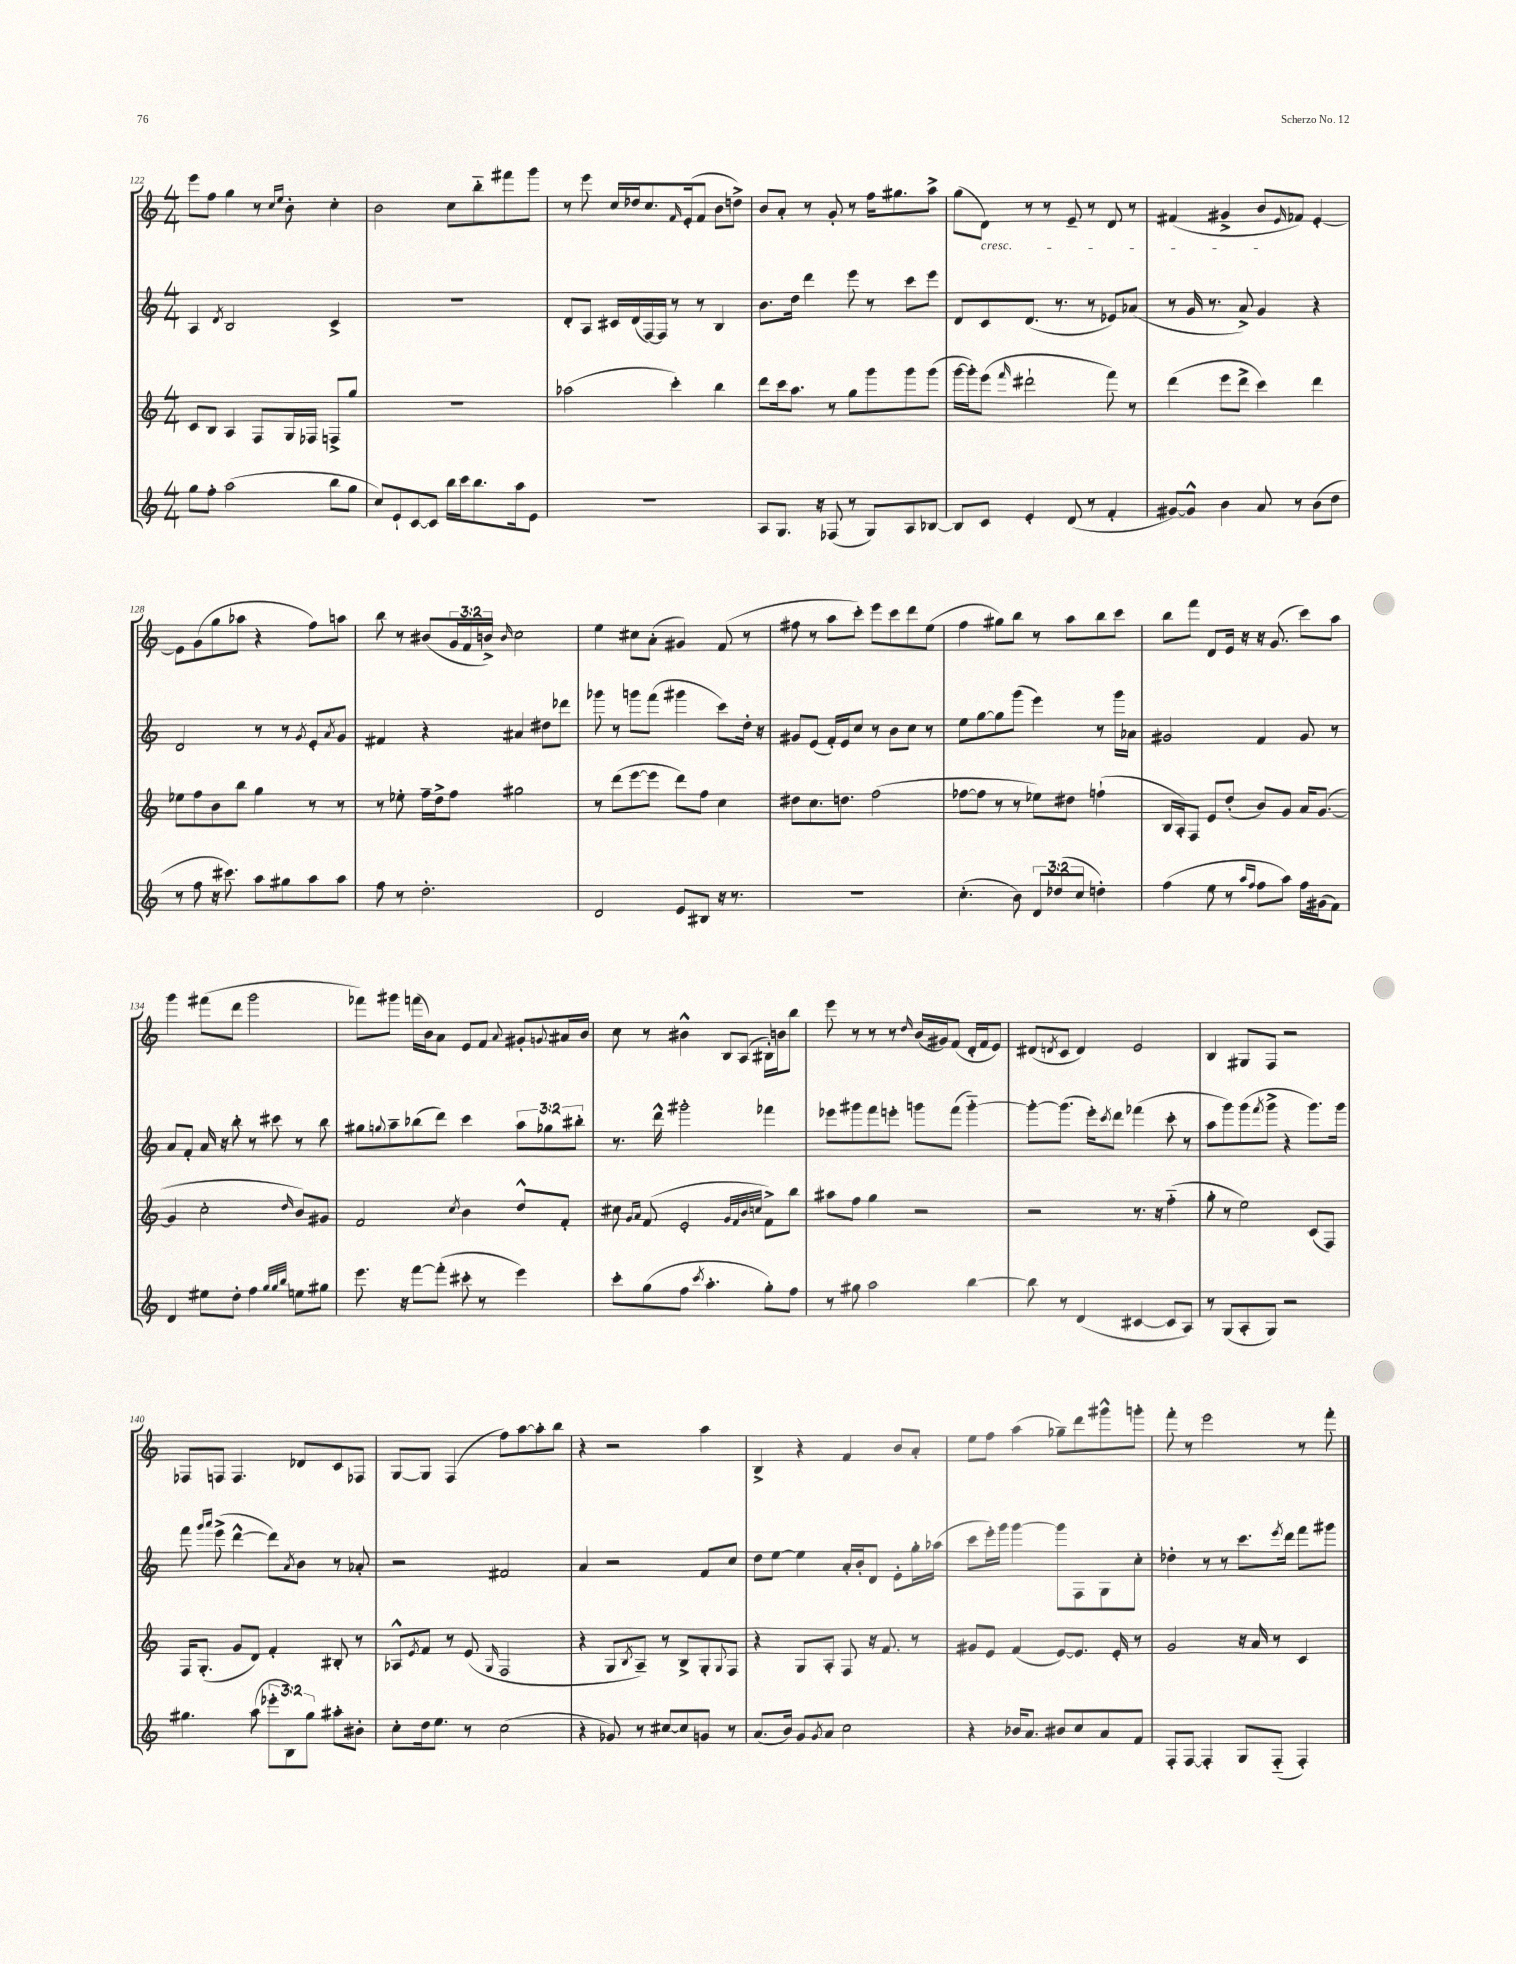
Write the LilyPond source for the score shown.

<<
\new StaffGroup <<
\new Staff = "s0" {
    \clef treble \key c \major \numericTimeSignature \time 4/4 \override Staff.TupletNumber.text = #tuplet-number::calc-fraction-text
    e'''8 f''8 g''4 r8 \grace { c''16 e''16 } b'8-. c''4-. |
    b'2 c''8 b''8-_ fis'''8 g'''8 |
    r8 e'''8 c''16 des''16 c''8. \grace { f'16 } e'16-.( f'8 b'8 d''8->) |
    b'8 a'8-. r8 g'8-. r8 f''16 gis''8. a''8-> |
    g''8( d'8\cresc) r8 r8 e'8-- r8 d'8 r8 |
    fis'4( gis'4-> b'8\! \grace { e'16 } fes'8) e'4~-. |
    e'8 g'8( g''8 aes''8 r4 f''8) a''8 |
    b''8 r8 bis'8( \tuplet 3/2 { g'16 f'16 b'16->) } \grace { b'16 } c''2 |
    e''4 cis''8 a'8-.( gis'4) f'8( r8 |
    fis''8 r8 a''8 c'''8-.) e'''8 c'''8 d'''8 e''8( |
    f''4 gis''8) b''8 r8 a''8 b''8 c'''8 |
    b''8 f'''8 d'8 e'16 r16 r16 g'8.( c'''8) a''8 |
    g'''4 fis'''8( d'''8 g'''2 |
    fes'''8) gis'''8 f'''16( b'16) a'8 e'8 f'8 \appoggiatura { a'8 } gis'8-. \appoggiatura { g'8 } ais'16 b'16 |
    c''8 r8 bis'4-^ b8 a8( bis16-.) b'16 b''8 |
    e'''8 r8 r8 r8 \grace { d''16 } b'16( gis'16) f'8( d'16-. f'16 e'8) |
    dis'8( \acciaccatura { d'8 } c'8 d'4) e'2 |
    b4 gis8 f8 r2 |
    fes8 f8 f4. des'8 c'8 fes8 |
    g8~ g8 f4( f''8) a''8~ a''8-. b''8 |
    r4 r2 a''4 |
    b4-> r4 f'4 b'8 a'8-. |
    e''8 f''8 a''4( ges''8--) d'''8 gis'''8-^ g'''8-. |
    f'''8-. r8 e'''2 r8 f'''8-. \bar "|." |
}
\new Staff = "s1" {
    \clef treble \key c \major \numericTimeSignature \time 4/4 \override Staff.TupletNumber.text = #tuplet-number::calc-fraction-text
    a4 \acciaccatura { d'8 } b2 c'4-> |
    R1 |
    d'8-. a8 cis'16 d'16( f16~) f16 r8 r8 b4 |
    b'8. d''16 d'''4 e'''8 r8 c'''8 e'''8 |
    d'8 c'8 d'8.( r8. r8 ees'8) aes'8( |
    r8 g'16 r8. a'8->) g'4 r4 |
    d'2 r8 r8 \acciaccatura { g'8 } e'8-. \acciaccatura { a'8 } g'8 |
    fis'4 r4 ais'4 dis''8 des'''8 |
    ges'''8 r8 g'''8 f'''8( gis'''4 c'''8) d''16-. r16 |
    gis'8 e'8( f'16-.) e'16 c''8 r8 b'8 c''8 r8 |
    e''8 g''8~ g''8 g'''8( e'''4) r8 g'''16 aes'16 |
    gis'2 f'4 gis'8 r8 |
    a'8 f'8-. a'16 r16 b''8-. r8 cis'''8 r8 b''8 |
    gis''8 \appoggiatura { g''8 } a''8-- bes''8( d'''8) c'''4 \tuplet 3/2 { a''8 ges''8 bis''8-. } |
    r8. d'''16-^ gis'''2-. fes'''4 |
    ees'''8 gis'''8 f'''8 e'''8-. g'''8 f'''8( g'''4~-_) |
    g'''8~-. g'''8.( e'''16-.) \acciaccatura { c'''8 } d'''8 fes'''4( c'''8-. r8 |
    a''8 g'''8) g'''8( \acciaccatura { f'''8 } g'''8-> r4 g'''8.) g'''16 |
    f'''8 \grace { g'''16 a'''16 } e'''8->( d'''4~-^ d'''8) \acciaccatura { a'8 } b'8 r8 aes'8-. |
    r2 fis'2 |
    a'4 r2 f'8 c''8 |
    d''8 e''8~ e''4 a'16-. b'16-. d'8 e'8-. g''16-. aes''16( |
    c'''8 e'''16-.) g'''16 g'''4~ g'''8 f8 g8 c''8-. |
    des''4-. r8 r8 c'''8. \acciaccatura { e'''8 } d'''16 f'''8 gis'''8 \bar "|." |
}
\new Staff = "s2" {
    \clef treble \key c \major \numericTimeSignature \time 4/4
    c'8 b8 a4 f8 g16 fes16 f8-> g''8 |
    R1 |
    aes''2( c'''4-.) b''4 |
    d'''8 c'''16 a''8. r8 g''8 g'''8 g'''8 g'''8( |
    g'''16~ g'''16-.) e'''8( \grace { f'''16 } dis'''2-! f'''8) r8 |
    d'''4( e'''8 d'''8-> c'''4) d'''4 |
    ees''8 f''8 b'8 b''8 g''4 r8 r8 |
    r8 ees''8-. f''16-- d''16-> f''8 gis''2 |
    r8 d'''8( e'''8~ e'''8 d'''8) f''8 c''4 |
    dis''8 c''8. d''8. f''2( |
    fes''8~ fes''8 r8 r8 ees''8) dis''8 f''4-!( |
    b16 a16-.) f8 e'8 d''8-.( b'8) g'8 a'16 g'8.~( |
    g'4 c''2-. \grace { d''16 } b'8) gis'8 |
    f'2 \acciaccatura { c''8 } b'4 d''8-^ f'8-. |
    cis''8 \grace { g'16 a'16 } f'8( e'2-. \grace { g'32 f'32 b'32 c''32 } f'8->) b''8 |
    ais''8 f''8 g''4 r2 |
    r2 r8. r16 f''4-_( |
    g''8-. r8 e''2) c'8( f8) |
    f16 g8.-.( g'8 d'8) f'4-. bis8-. r8 |
    aes8-^ \acciaccatura { e'8 } f'8 r8 e'8( \grace { g16 } f2 |
    r4 g8 \acciaccatura { b8 } a8--) r8 b8-> g8-. \appoggiatura { g8 } f8 |
    r4 g8 a8-. f8 r16 f'8. r8 |
    gis'8 e'8 f'4( e'8~) e'8. e'16-. r8 |
    g'2 r16 a'16 r8 c'4 \bar "|." |
}
\new Staff = "s3" {
    \clef treble \key c \major \numericTimeSignature \time 4/4 \override Staff.TupletNumber.text = #tuplet-number::calc-fraction-text
    g''8 f''8-. a''2( b''8 g''8 |
    c''8) e'8-! c'8~ c'8 b''16 c'''16 b''8. a''16 e'8 |
    R1 |
    a8 g8. r16 fes8( r8 g8) a8 bes8~ |
    bes8 c'8 e'4-. d'8( r8 f'4-. |
    gis'8~) gis'8-^ b'4 a'8 r8 b'8( d''8 |
    r8 f''8 r16 cis'''8.) a''8 gis''8 a''8 a''8 |
    f''8 r8 d''2.-. |
    d'2 e'8 bis8 r16 r8. |
    R1 |
    c''4.-.( b'8) \tuplet 3/2 { d'8 des''8( c''8 } d''4-.) |
    f''4( e''8 r8 \grace { a''16 f''16 } f''8 a''8) f''16 gis'16( f'8) |
    d'4 eis''8 d''8-. f''4 \grace { g''32 g''32 b''32 } e''8 gis''8 |
    e'''8. r16 f'''8~ f'''8-.( cis'''8-. r8 e'''4) |
    c'''8-. g''8( f''8 \acciaccatura { c'''8 } a''4.-. g''8-.) f''8 |
    r8 gis''8 a''2 b''4~ |
    b''8 r8 d'4( cis'4~ cis'8 a8) |
    r8 g8( a8-. g8) r2 |
    gis''4. a''8( \tuplet 3/2 { ees'''8-. b8) gis''8 } ais''8-. bis'8-. |
    c''8-. d''16 e''8. r8 c''2( |
    r4 ges'8) r8 cis''8~ cis''8 g'8 r8 |
    a'8.( b'16) g'8 \acciaccatura { g'8 } a'8 c''2 |
    r4 bes'16 a'8. bis'8 c''8 a'8 f'8 |
    f8-. f8~ f4-. g8 f8-_( f4-.) \bar "|." |
}
>>
>>
\layout { \context { \Score currentBarNumber = #122 } }
